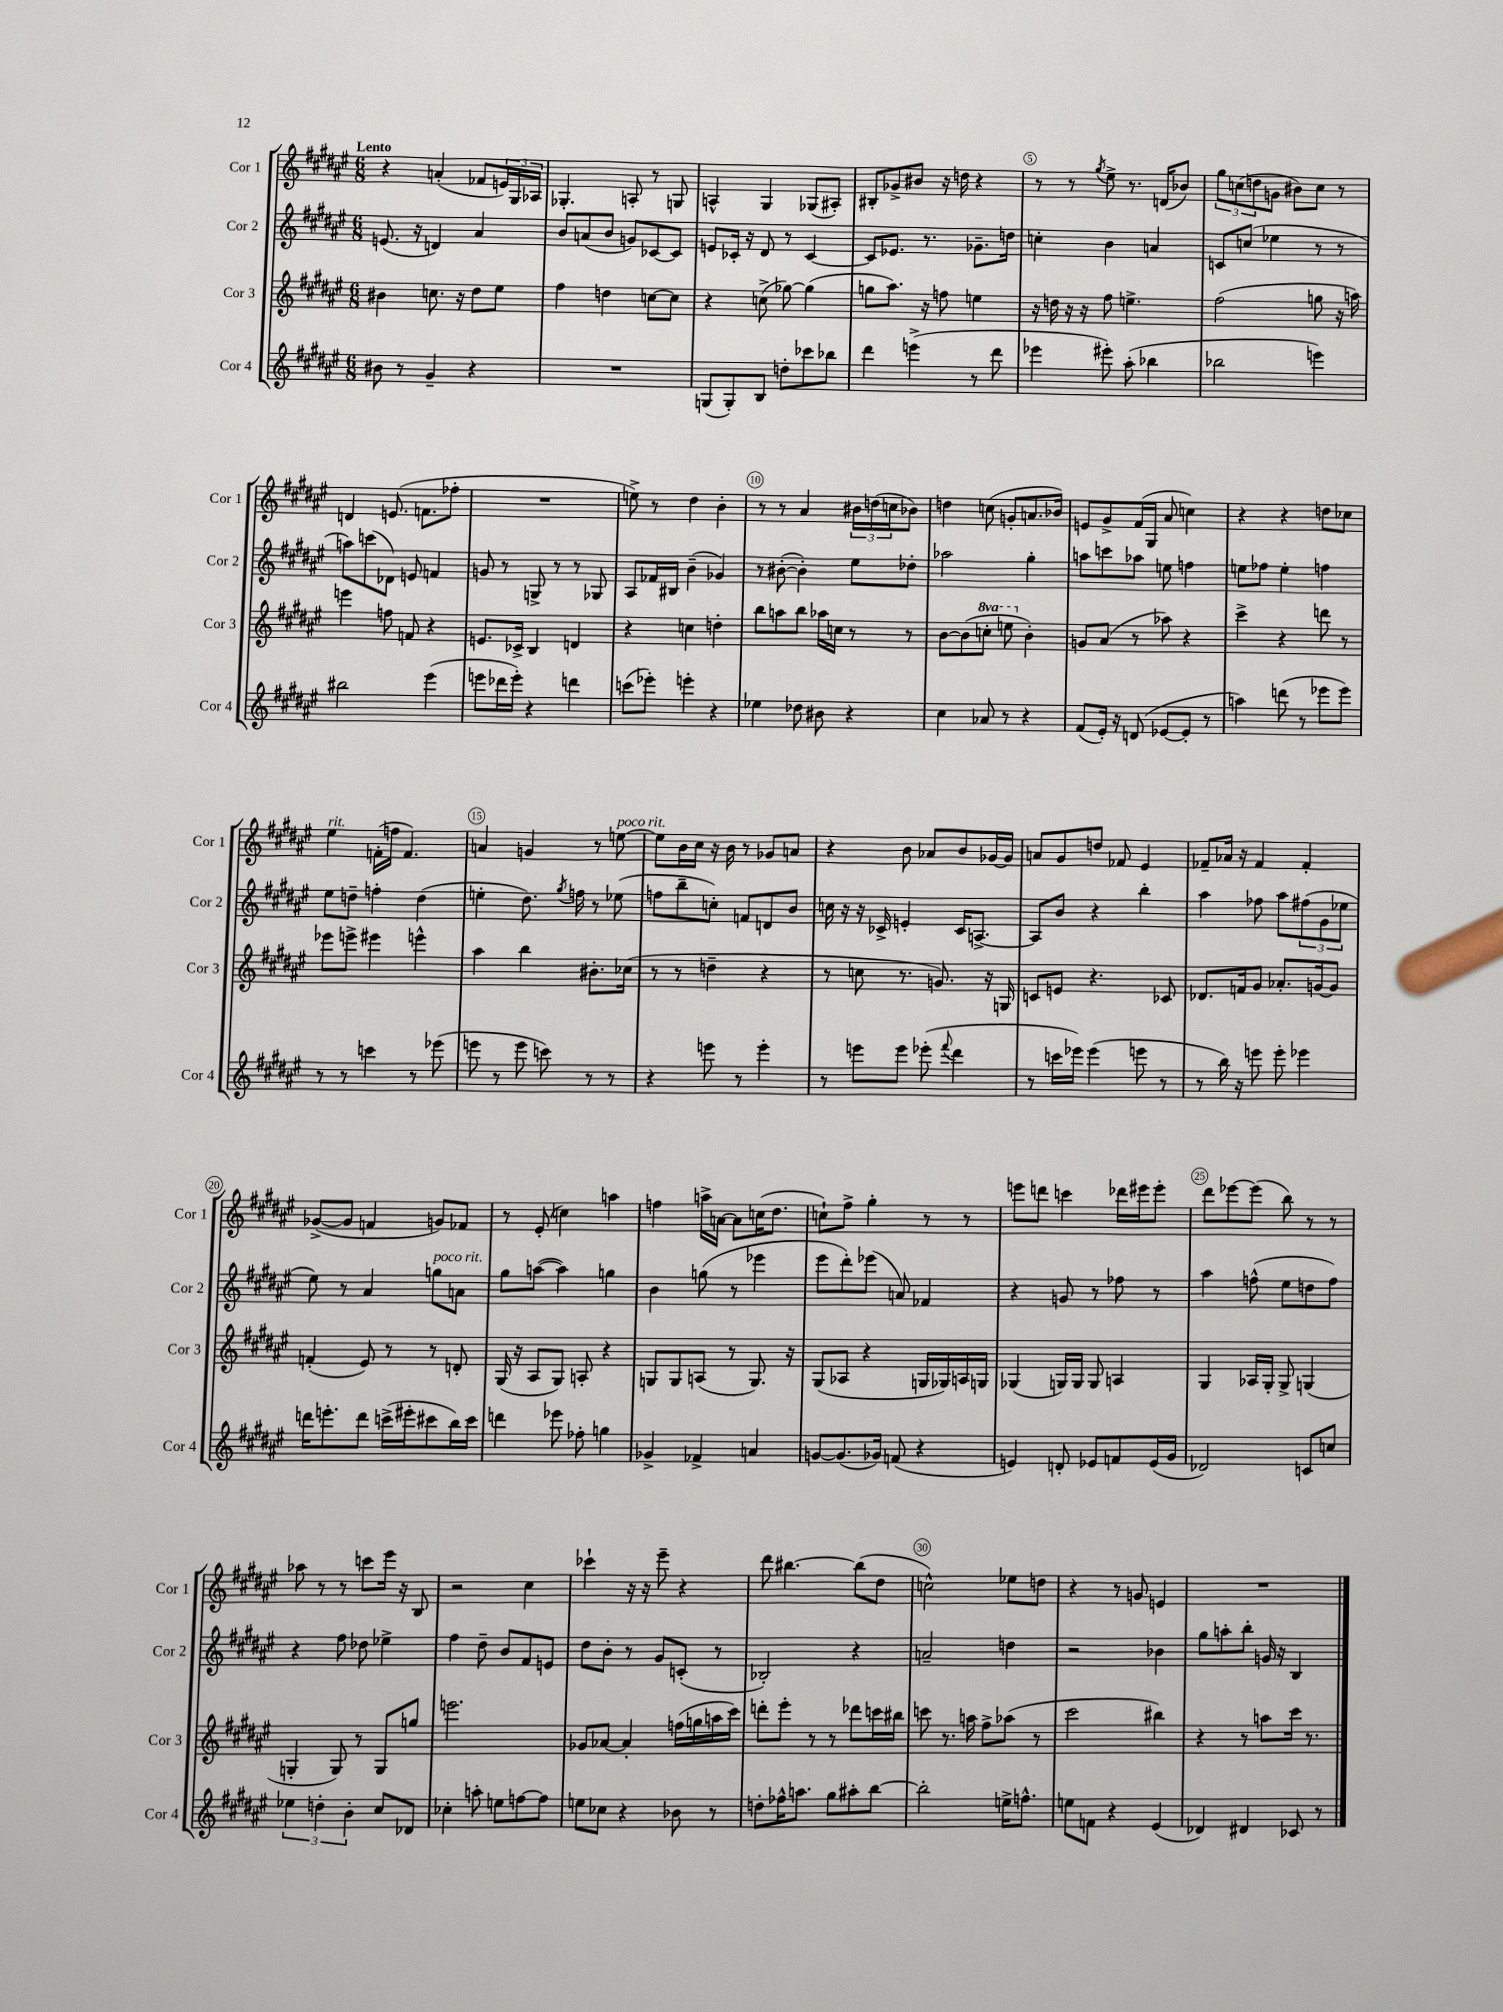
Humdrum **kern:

**kern	**kern	**kern	**kern
*staff4	*staff3	*staff2	*staff1
*clefG2	*clefG2	*clefG2	*clefG2
*k[f#c#g#d#a#e#]	*k[f#c#g#d#a#e#]	*k[f#c#g#d#a#e#]	*k[f#c#g#d#a#e#]
*M6/8	*M6/8	*M6/8	*M6/8
8b#\	4b#\	(8.e/	4r
8r	.	.	.
.	.	16r	.
4g#~/	8.cc\	4d/)	(4a'/
.	16r	.	.
4r	8dd#\L	4a#/	8f-/L
.	8ee#\J	.	24e/L)
.	.	.	24G#/
.	.	.	24A-/JJ
=	=	=	=
2.r	4ff#\	8b/L	4.G-'/
.	.	(8a/	.
.	4dd\	8b/J	.
.	.	8g/L)	8A'/
.	[8cc\L	[8c-/	8r
.	8cc\]J	8c-/]J	8G/
=	=	=	=
(8G/L	4r	8e/L	4A^^/
8G'/)	.	16c-'/Jk	.
.	.	16r	.
8B/J	(8cc^\	8d#/	4G#/
8dd'\L	[8gg-\)	8r	.
8ccc-\	(4gg-\]	[4c-/	(8G-/L
8bb-\J	.	.	8A#'/J)
=	=	=	=
4ddd#\	8gg\L	8c-/]L	8B#'/L
.	8.aa#\J)	8.e-/J	8g-^/
(4eee^\	.	.	8b#/J
.	16r	8.r	.
.	8ff\	.	16r
.	.	.	16dd\
8r	4ee\	8.g-~\L	4r
8ddd#\	.	.	.
.	.	16dd\Jk	.
=	=	=	=
4eee-\	16r	4cc'\	8r
.	16dd\	.	.
.	16r	.	8r
.	16r	.	.
.	.	.	8qgg#/
8eee#'\)	8ff#\	4b\	8ee#^\
(8aa#'\	4.ee^\	.	8.r
4bb-\	.	4a/	.
.	.	.	(16d/LK
.	.	.	8b-/J)
=	=	=	=
2bb-\	(2ff#\	8c/L	12gg#\L
.	.	.	(12cc\
.	.	(8cc/J	.
.	.	.	12dd\
.	.	4ee-\	8g\J
.	.	.	8b#\L)
4eee\)	8gg\	8r	8cc\J
.	16r	8r	8r
.	16aa\)	.	.
=	=	=	=
2bb#\	4eee\	8aa\L)	4d/
.	.	(8ccc\	.
.	8ff\	8d-\J)	(8.e/
.	8f/	8e/	.
.	.	.	8.f\L
(4eee#\	4r	4f/	.
.	.	.	8ff-'\J
=	=	=	=
8eee\L	8.e/L	8g/	2.r
16ddd-\L	.	8r	.
16eee'\JJ)	16c-^/Jk	.	.
4r	4B/	8G^/	.
.	.	8r	.
4ddd\	4d/	8r	.
.	.	8G-/	.
=	=	=	=
(8ccc\L	4r	8A#/L	8ee^\)
8eee-'\J)	.	16f-/L	8r
.	.	16B#/JJ	.
4eee'\	4cc\	(4b~\	4dd#\
4r	4dd'\	4g-/)	4b'\
=	=	=	=
4ee-\	8bb\L	8r	8r
.	8aa\	([8b#'\	8r
8dd-\	8bb\J	4b#'\])	4a#/
8b#\	16aa-\LL	.	.
.	16cc\JJ	.	.
4r	8r	8ee#\L	24b#\LL
.	.	.	(24dd\
.	.	.	24cc\J
.	8r	8dd-'\J	8b-\J)
=	=	=	=
4cc#\	[8b\L	2aa-\	4dd\
.	(8b\]	.	.
8a-/	8ccc'\J	.	(8cc\
8r	8eee\	.	8g'/L
4r	4b'\)	4gg#'\	8.a/
.	.	.	16b-/Jk)
=	=	=	=
(8f#/L	8g/L	8aa\L	8e/L
16e#'/Jk)	(8a#/J	8ccc\	8g#^/
16r	.	.	.
(8d/	8r	8aa-\J	(16f#/L
.	.	.	16G#/JJ
[8e-/L	8aa-\)	8ee\	8a#/
8e-'/]J	4r	4ff\	4cc\)
8r	.	.	.
=	=	=	=
4aa\)	4ccc#^\	8ee\L	4r
.	.	8ff-\J	.
(8ddd\	4r	4ee'\	4r
8r	.	.	.
8eee-\L	8ddd\	4ff\	8dd\L
8eee-\J)	8r	.	8cc-\J
=	=	=	=
8r	8eee-\L	8ee#\L	4ee#\
8r	8eee^\J	8dd~\J	.
4ccc\	4eee#\	4ff'\	(16f'\LL
.	.	.	16ff\JJ
.	.	.	4.f/)
8r	4eee^^\	(4dd\	.
(8eee-\	.	.	.
=	=	=	=
8eee\	4aa#\	4ee'\	4a/
8r	.	.	.
8eee\	4bb\	8.dd#\)	4g/
8ccc\)	.	.	.
.	.	8qgg#/	.
.	.	16ff\	.
8r	8.b#'\L	8r	8r
8r	.	(8ee-\	[8ee\
.	(16cc-\Jk	.	.
=	=	=	=
4r	8r	8ff\L	8ee\]L
.	8r	8bb~\	16b\L
.	.	.	16cc#\JJ
8eee\	4dd~\	8cc'\J)	16r
.	.	.	16b\
8r	.	8f/L	8r
4eee'\	4r	8d/	8g-/L
.	.	8b/J	8a/J
=	=	=	=
8r	8r	16cc\	4r
.	.	16r	.
8eee\L	8cc\	16r	.
.	.	16c-^/	.
8eee\J	8.r	4e'/	8b\
(8eee-'\	.	.	8a-/L
.	8.g/)	.	.
8qqfff#/	.	.	.
4ddd#\	.	16c-/LK	8b/
.	.	[8.A^/J	.
.	16r	.	[16g-/L
.	16G/	.	16g-/]JJ
=	=	=	=
8r	8c/L	8A/]L	8a/L
16ccc\LL	8e/J	8b/J	8g#/
16eee-\JJ)	.	.	.
(4eee-\	4.r	4r	8dd/J
.	.	.	8f-/
8eee\	.	4bb'\	4e#/
8r	8c-/	.	.
=	=	=	=
8r	8.d-/L	4aa#\	8f-~/L
16bb\)	.	.	16a-/Jk
16r	16f/k	.	16r
8eee\	8g#/J	8ff-\	4f-/
8eee'\	8.a-'/L	8aa#\L	.
4eee-\	.	(12ff#\	4f-'/
.	[16g/k	.	.
.	.	12g#\	.
.	8g/]J	.	.
.	.	12ee-\J	.
=	=	=	=
16ddd\LK	(4f'/	8ee#\)	([8g-^/L
8.eee'\	.	.	.
.	.	8r	8g-/]J
8ddd\J	8e#/)	4a#/	4f/
(16ccc^\LL	8r	.	.
16eee#'\J	.	.	.
8ccc#\	8r	8gg\L	8g/L)
16bb\L)	8d'/	8a\J	8f-/J
16ccc#\JJ	.	.	.
=	=	=	=
4ddd\	(16G#/	8gg#\L	8r
.	16r	.	.
.	8A#/L	([8aa\J	(8e#'/
8eee-\	8G#/J)	4aa\])	4cc\)
8ff-'\	8A'/	.	.
4gg\	4r	4gg\	4aa\
=	=	=	=
4g-^/	8G/L	4b\	4ff\
.	8G/	.	.
4f-^/	(8A/J	(8gg\	16aa^\LL
.	.	.	[16a\JJ
.	8r	8r	8a\]L
4a/	8.G/)	4eee-\	(16cc\K
.	.	.	8.dd#\J
.	16r	.	.
=	=	=	=
[8g/L	(8G#/L	8eee#\L	8cc`\L)
(8.g/]	8A-/J	8ddd#'\)	8ff#^\J
.	4r	(8eee-\J	4gg#'\
16g-/Jk)	.	.	.
(8f/	.	8a/)	.
4r	16G/LL	4f-/	8r
.	16G-/)	.	.
.	16A/	.	8r
.	16G/JJ	.	.
=	=	=	=
4e/)	(4G-/	4r	8eee\L
.	.	.	8ddd\J
8d'/	16G/LL)	8g/	4ccc\
.	16G/JJ	.	.
8e-/L	8G/	8r	.
8f/	4A/	8ff-\	16ddd-\LL
.	.	.	16eee#\J
(16e-/L	.	8r	8eee#'\J
16g#/JJ	.	.	.
=	=	=	=
2d-/)	4G#/	4aa#\	8ddd#\L
.	.	.	[8eee-\
.	16A-/LL	(8ff^^\	(8eee-\]J
.	16G#'/JJ	.	.
.	8G#^/	8ee#\L	8bb\)
8c/L	(4G/	8dd\	8r
8cc/J	.	8ff\J)	8r
=	=	=	=
6ee-\	4G'/	4r	8aa-\
.	.	.	8r
6dd'\	.	.	.
.	8G/)	8ff#\	8r
6b'\	.	.	.
.	8r	8dd-\	8ccc\L
8cc#/L	8G/L	4ee-^\	16eee#\Jk
.	.	.	16r
8d-/J	8gg/J	.	8B/
=	=	=	=
4cc-'\	2.eee\	4ff#\	2r
8aa'\	.	8dd#~\	.
8ee\L	.	8b/L	.
[8ff\	.	8f#/	4cc#\
8ff\]J	.	8e/J	.
=	=	=	=
8ee\L	8g-/L	8dd#\L	4ccc-`\
8cc-\J	[8a-/J	8b'\J	.
4r	4a-'/]	8r	16r
.	.	.	16r
.	.	8g#/L	8eee#~\
8b-\	(16ff\LL	(8c'/J	4r
.	16gg\	.	.
8r	16aa\	8r	.
.	16ccc#\JJ)	.	.
=	=	=	=
8dd'\L	8ddd'\L	2B-'/)	8ddd#\
16ff-^^\K	8eee#'\J	.	[4.bb#\
8.aa\J	.	.	.
.	8r	.	.
8gg#\L	8r	.	.
8aa#'\	8ddd-\L	4r	(8bb#\]L
[8bb\J	16ccc\L	.	8dd#\J
.	16bb#\JJ	.	.
=	=	=	=
2bb'\]	8ccc\	2a~/	2cc^^\)
.	8.r	.	.
.	16aa\	.	.
.	8ff#^\L	.	.
16ee^\LK	(8aa-\J	4dd\	8ee-\L
8.ff^^\J	.	.	.
.	8r	.	8dd\J
=	=	=	=
8ee\L	2ccc#\	2r	4r
8f\J	.	.	.
4r	.	.	8r
.	.	.	8g/
(4e#/	4bb#\)	4b-\	4e/
=	=	=	=
4d-/)	4r	8gg#\L	2.r
.	.	8aa'\	.
4d#/	8r	8bb'\J	.
.	8aa\L	16g/	.
.	.	16r	.
8c-/	16ccc#\Jk	4B/	.
.	8.r	.	.
8r	.	.	.
==	==	==	==
*-	*-	*-	*-
